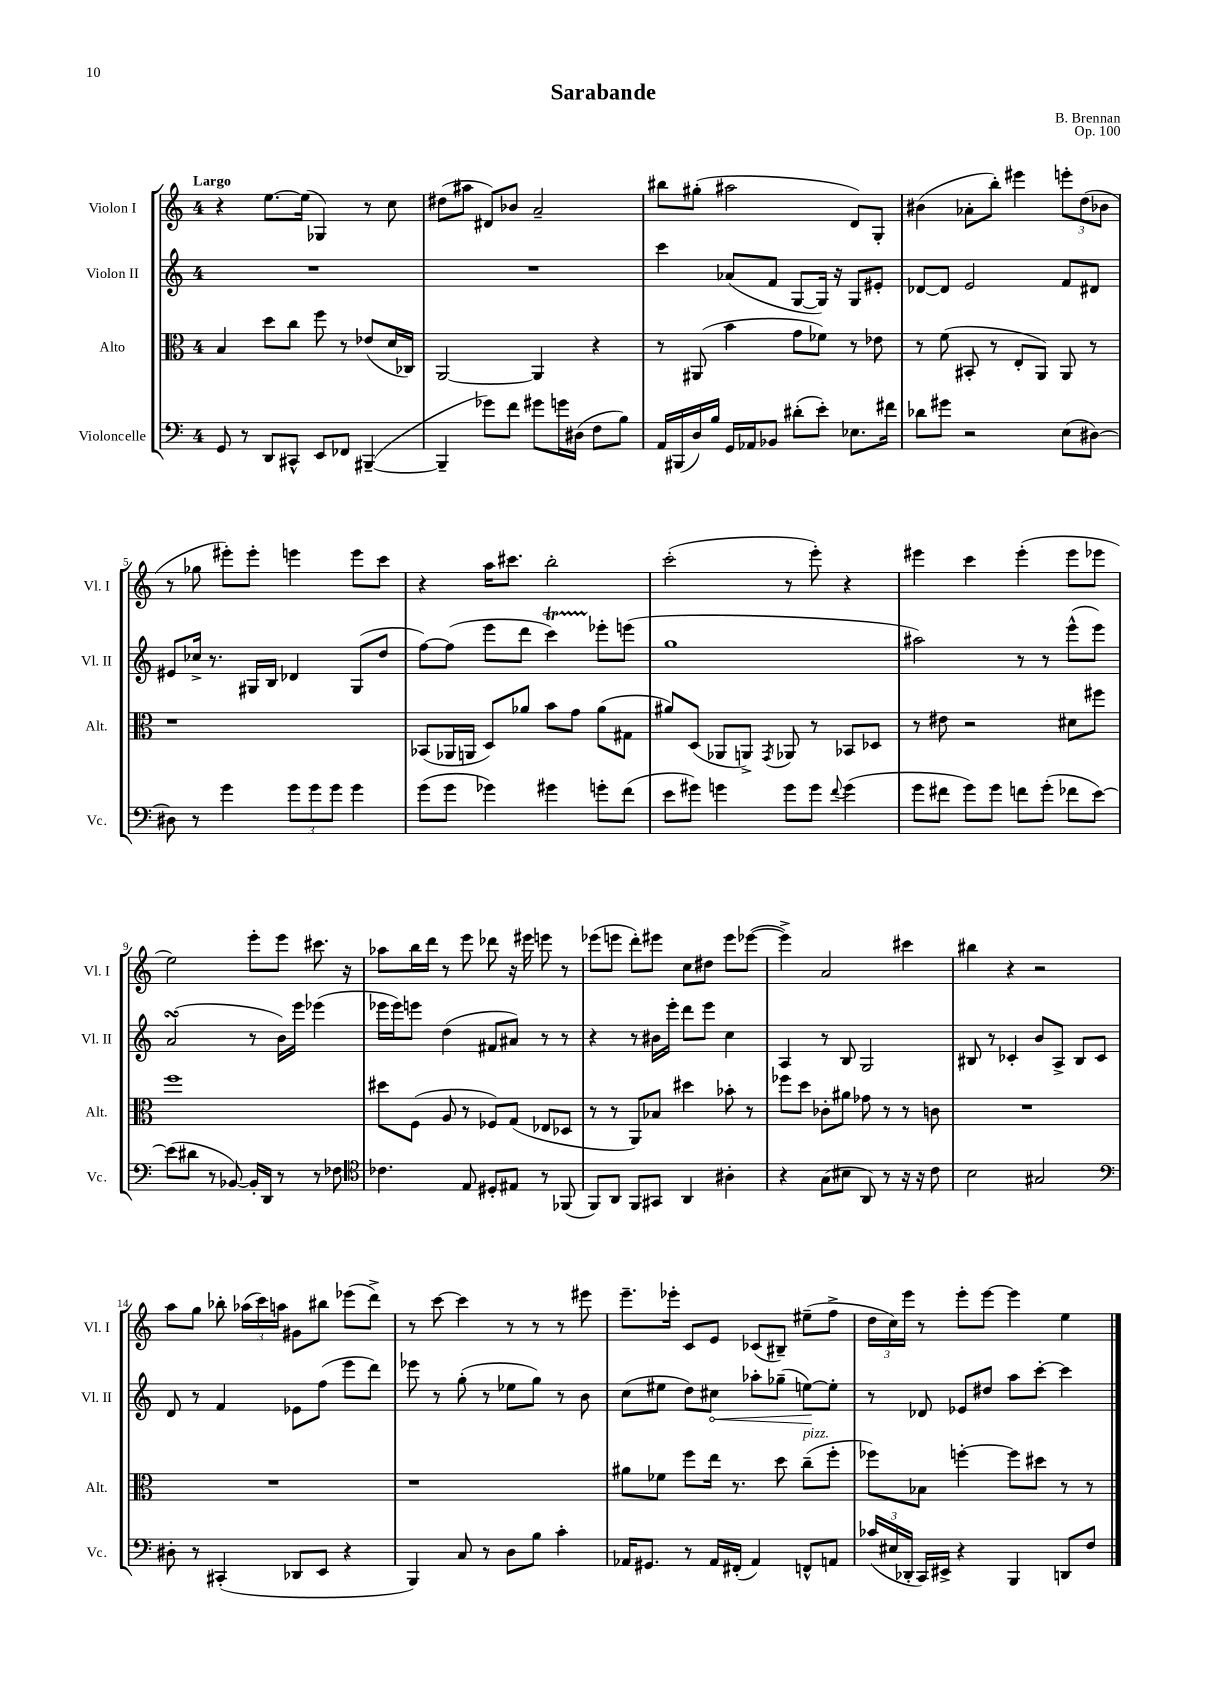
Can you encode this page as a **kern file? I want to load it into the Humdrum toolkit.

**kern	**kern	**kern	**kern
*staff4	*staff3	*staff2	*staff1
*clefF4	*clefC3	*clefG2	*clefG2
*k[]	*k[]	*k[]	*k[]
*M4/4	*M4/4	*M4/4	*M4/4
8GG/	4B/	1r	4r
8r	.	.	.
8DD/L	8dd\L	.	[8.ee\L
8CC#^^/J	8cc\J	.	.
.	.	.	(16ee\]Jk
8EE/L	8ff\	.	4G-/)
8FF-/J	8r	.	.
([4BBB#~/	(8e-/L	.	8r
.	16d/L	.	8cc\
.	16C-/JJ)	.	.
=	=	=	=
4BBB#~/]	[2AA/	1r	(8dd#\L
.	.	.	8aa#\J
8g-\L)	.	.	8d#/L)
8f\J	.	.	8b-/J
8g#\L	4AA/]	.	2a~/
16g\L	.	.	.
(16D#\JJ	.	.	.
8F\L	4r	.	.
8B\J)	.	.	.
=	=	=	=
16AA/LL	8r	4ccc\	8bb#\L
(16BBB#/	.	.	.
16D/)	(8AA#/	.	(8gg#'\J
16B/JJ	.	.	.
16GG/LL	4b\	(8a-/L	2aa#\
16AA-/J	.	.	.
8BB-/J	.	8f/J	.
(8d#'\L	8g\L	[8G/L	.
8e'\J)	8f-\J)	16G/]Jk)	.
.	.	16r	.
8.E-\L	8r	8G/L	8d/L)
.	8e-\	8e#'/J	8G'/J
16f#\Jk	.	.	.
=	=	=	=
8d-\L	8r	[8d-/L	(4b#\
8g#\J	(8f\	8d-/]J	.
2r	8BB#'/	2e/	8a-'\L
.	8r	.	8bb'\J)
.	8E'/L	.	4eee#\
.	8AA/J)	.	.
(8E\L	8AA/	8f/L	12eee'\L
.	.	.	(12dd\
[8D#\J)	8r	8d#/J	.
.	.	.	12b-\J
=	=	=	=
8D#\]	1r	8e#/L	8r
8r	.	16cc-^/Jk	8gg-\
.	.	8.r	.
4g\	.	.	8eee#'\L)
.	.	16G#/LL	8eee#'\J
.	.	16B/JJ	.
12g\L	.	4d-/	4eee\
12g\	.	.	.
12g\J	.	.	.
4g\	.	(8G#/L	8eee\L
.	.	8dd/J	8ccc\J
=	=	=	=
(8g\L	(8BB-/L	[8ff\L)	4r
8g\J	16AA-/L	(8ff\]J	.
.	16AA/JJ	.	.
4g-\)	8D/L)	8eee\L	16aa\LK
.	.	.	8.ccc#\J
.	8a-/J	8ddd\J	.
4g#\	8b\L	4ccc\)	2bb'\
.	8g\J	.	.
8g'\L	(8a-\L	8eee-'\L	.
(8f\J	8G#\J	(8eee\J	.
=	=	=	=
8e\L	8a#/L)	1gg	(2ccc'\
8g#\J)	(8D/J	.	.
4g\	8AA-/L	.	.
.	8AA^/J)	.	.
.	8qGG/	.	.
8g\L	8AA-/	.	8r
8g\J	8r	.	8eee'\)
8qqf/	.	.	.
(4g\	8BB-/L	.	4r
.	8D-/J	.	.
=	=	=	=
8g\L	8r	2aa#\)	4eee#\
8f#\J	8e#\	.	.
8g\L)	2r	.	4ccc\
8g\J	.	.	.
8f\L	.	8r	(4eee#'\
(8g'\J	.	8r	.
8f-\L	8d#\L	(8eee^^\L	8eee#\L
[8e\J)	8ff#\J	8eee\J)	8eee-\J
=	=	=	=
(8e\]L	1ff	(2a/	2ee\)
8d#\J	.	.	.
8r	.	.	.
[8BB-/)	.	.	.
16BB-'/]LL	.	8r	8eee'\L
16DD/JJ	.	.	.
8r	.	16b\LL)	8eee\J
.	.	16eee\JJ	.
8r	.	(4eee-\	8.ccc#\
8F-\	.	.	.
.	.	.	16r
=	=	=	=
*clefC4	*	*	*
4.c-\	8dd#\L	16eee-\LL	8aa-\L
.	.	16eee-\J)	.
.	(8F\J	8eee\J	16bb\L
.	.	.	16ddd\JJ
.	8A/	(4dd\	8r
8E/	8r	.	8eee\
8D#'/L	8F-/L)	8f#/L	8ddd-\
8E#/J	(8G/J	8a#/J)	16r
.	.	.	16eee#\
8r	8E-/L	8r	8eee\
(8FF-/	8D-/J	8r	8r
=	=	=	=
8FF/L)	8r	4r	(8eee-\L
8AA/J	8r	.	8eee\J
8FF/L	8AA/L)	8r	8ddd'\L)
8GG#/J	8B-/J	16b#\LL	8eee#\J
.	.	16eee'\JJ	.
4AA/	4dd#\	8ddd\L	8cc\L
.	.	8eee\J	8dd#\J
4A#'\	8b-'\	4cc\	8eee#\L
.	8r	.	([8eee-\J
=	=	=	=
4r	8ff-\L	4A/	4eee-^\])
.	8dd\J	.	.
(8G\L	8c-'\L	8r	2a/
8B#\J	8a#\J	8B/	.
8AA/)	8g-\	2G/	.
8r	8r	.	.
16r	8r	.	4ccc#\
16r	.	.	.
8c\	8c\	.	.
=	=	=	=
2B\	1r	8B#/	4bb#\
.	.	8r	.
.	.	4c-'/	4r
2G#/	.	8b/L	2r
.	.	8A^/J	.
.	.	8B#/L	.
.	.	8c-/J	.
=	=	=	=
*clefF4	*	*	*
8D#'\	1r	8d/	8aa\L
8r	.	8r	8gg\J
(4CC#'/	.	4f/	8bb-'\
.	.	.	(24aa-\LL
.	.	.	24ccc\)
.	.	.	24aa\JJ
8DD-/L	.	8e-\L	8g#\L
8EE/J	.	(8ff\J	8bb#\J
4r	.	8eee\L	(8eee-\L
.	.	8ddd\J)	8ddd^\J)
=	=	=	=
4BBB/)	1r	8eee-\	8r
.	.	8r	[8ccc\
8C/	.	(8gg'\	4ccc\]
8r	.	8r	.
8D\L	.	8ee-\L	8r
8B\J	.	8gg\J)	8r
4c'\	.	8r	8r
.	.	8b\	8eee#\
=	=	=	=
16AA-/LK	8a#\L	(8cc\L	8.eee~\L
8.GG#/J	.	.	.
.	8f-\J	8ee#\J	.
.	.	.	16eee-'\Jk
8r	8ff\L	8dd\L)	8c/L
16AA-/LL	16ee\Jk	8cc#\J	8e/J
(16FF#'/JJ	8.r	.	.
4AA-/)	.	8aa-'\L	(8c-/L
.	8dd\	(8gg-~\J	8B#~/J)
8FF^^/L	(8cc~\L	[8ee\L)	(8ee#~\L
8AA/J	8ff'\J	8ee'\]J	8ff^\J
=	=	=	=
(24c-/LL	8ff-\L)	8r	24dd\LL
24E#/	.	.	24cc\)
24DD-'/JJ	.	.	24eee\JJ
16CC/LL)	8B-\J	8d-/	8r
16EE#^/JJ	.	.	.
4r	[4ff'\	8e-/L	8eee'\L
.	.	8dd#/J	[8eee\J
4BBB/	8ff\]L	8aa\L	4eee\]
.	8dd#\J	[8ccc'\J	.
8DD/L	8r	4ccc\]	4ee\
8F/J	8r	.	.
==	==	==	==
*-	*-	*-	*-
